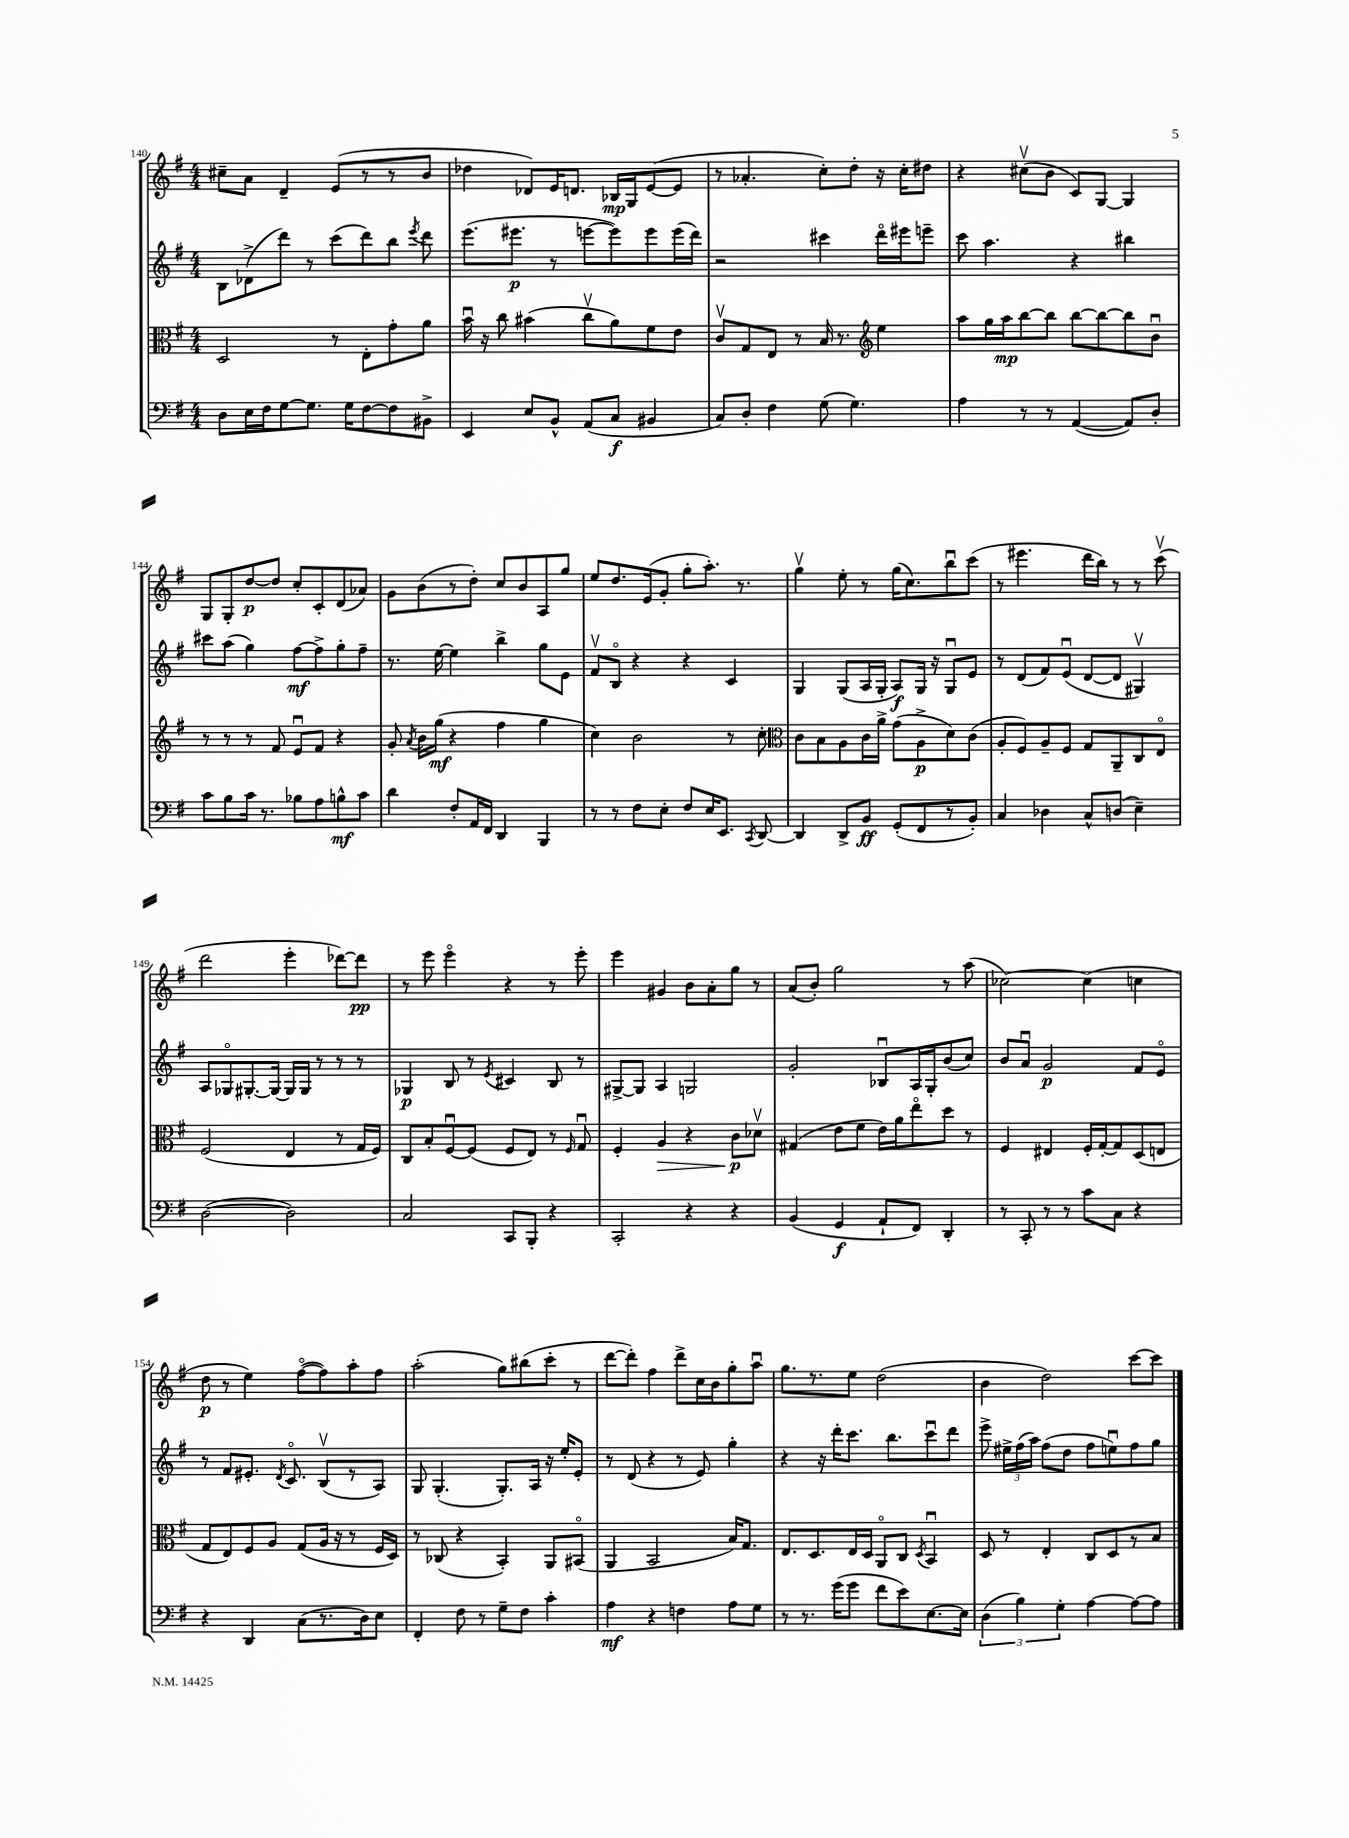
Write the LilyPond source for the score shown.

<<
\new StaffGroup <<
\new Staff = "s0" {
    \clef treble \key g \major \numericTimeSignature \time 4/4
    \autoBeamOff cis''8[-- a'8] d'4-- e'8[( r8 r8 b'8] |
    des''4 des'8[) e'16 d'8.] bes16[\mp g16 e'8~( e'8] |
    r8 aes'4.-. c''8[-.) d''8]-. r16 c''16[-. dis''8] |
    r4 cis''8[\upbow( b'8] c'8[) g8]~ g4 |
    g8[ g8-. d''8~\p d''8] c''8[-. c'8-. d'8( aes'8]) |
    g'8[ b'8( r8 d''8]-.) c''8[ b'8 a8 g''8] |
    e''8[ d''8. e'16( g'8]-. g''8[-. a''8.]-.) r8. |
    g''4\upbow e''8-. r8 g''16[( c''8.) b''8\downbow c'''8]( |
    r8 eis'''4. d'''16[ b''16]) r8 r8 c'''8\upbow( |
    d'''2 e'''4-. des'''8[~) des'''8]\pp |
    r8 e'''8 e'''4\flageolet r4 r8 e'''8-. |
    e'''4 gis'4 b'8[ a'8-. g''8] r8 |
    a'8[( b'8]-.) g''2 r8 a''8( |
    ces''2~) ces''4( c''4 |
    d''8\p r8 e''4) fis''8[~\flageolet( fis''8) a''8-. fis''8] |
    a''2-.( g''8[) bis''8( c'''8]-. r8 |
    d'''8[~ d'''8]-.) fis''4 d'''8[-> c''16 b'16 g''8-. a''8]\downbow |
    g''8.[ r8. e''8] d''2( |
    b'4 d''2) c'''8[~ c'''8] \bar "|." |
}
\new Staff = "s1" {
    \clef treble \key g \major \numericTimeSignature \time 4/4
    \autoBeamOff b8[ des'8->( d'''8]) r8 c'''8[( d'''8) b''8] \acciaccatura { e'''8 } d'''8 |
    e'''8.[( eis'''8.]\p r8 e'''8[~ e'''8) e'''8 e'''16( d'''16]) |
    r2 cis'''4 d'''16[\flageolet eis'''16 e'''8]-- |
    c'''8 a''4. r4 bis''4 |
    cis'''8[ a''8]( g''4) fis''8[~\mf fis''8-> g''8-. fis''8]-- |
    r8. e''16~ e''4 b''4-> g''8[ e'8] |
    fis'8[\upbow b8]\flageolet r4 r4 c'4 |
    g4 g8[( a16 g16]-. a8[\f) g16] r16 g8[\downbow e'8] |
    r8 d'8[( fis'8) e'8]\downbow( d'8[~ d'8] gis4\upbow) |
    a8[ ges8\flageolet gis8.~-. gis16]~ gis16[ gis16] r8 r8 r8 |
    ges4\p b8 r8 \acciaccatura { e'8 } cis'4 b8 r8 |
    gis8[~-> gis8] a4 g2 |
    g'2-. bes8[\downbow a16 g16-. b'8( c''8]) |
    b'8[ a'8]\downbow g'2\p fis'8[ e'8]\flageolet |
    r8 fis'8[ eis'8.]-. \acciaccatura { d'8 } c'8.\flageolet b8[\upbow( r8 a8]) |
    g8 g4.-.( g8.[-.) a16] r16 e''16[-. e'8]-. |
    r8 d'8( r4 r8 e'8) g''4-. |
    r4 r16 d'''16[-. c'''8.] b''8.[ c'''8\downbow d'''8] |
    e'''8-> \tuplet 3/2 { eis''16[-> fis''16( a''16]) } fis''8[( d''8] fis''8[ e''8\downbow) fis''8 g''8] \bar "|." |
}
\new Staff = "s2" {
    \clef alto \key g \major \numericTimeSignature \time 4/4
    \autoBeamOff d2 r8 e8[-. g'8-. a'8] |
    b'16\downbow r16 c''8 bis'4( c''8[\upbow a'8) fis'8 e'8] |
    c'8[\upbow g8 e8] r8 b16 r8. \clef treble e''4 |
    a''8[ g''16 a''16\mp b''8~ b''8] b''8[~ b''8~ b''8 b'8]\downbow |
    r8 r8 r8 fis'8 e'8[\downbow fis'8] r4 |
    g'8-. \acciaccatura { a'8 } b'16[ g''16]\mf( r4 fis''4 g''4 |
    c''4) b'2 r8 c''8-. |
    \clef alto c'8[ b8 a8 c'16 a'16]-> g'8[( a8->\p d'8) c'8]( |
    a8[-. fis8) a8-- fis8] g8[ a,8-- c8 e8]\flageolet |
    fis2( e4 r8 g16[ fis16]) |
    c8[ b8-. fis8~\downbow fis8]( fis8[ e8]) r8 \grace { fis16 } g8\downbow |
    fis4-. a4\> r4 c'8[\p\! des'8]\upbow |
    gis4( e'8[ fis'8] e'16[) a'16 e''8\flageolet d''8] r8 |
    fis4 eis4 fis16[-. g16~-. g8 d8( e8] |
    g8[ e8) fis8 a8] g8[( a16] r16 r8 fis16[ d16]) |
    r8 ces8( r4 b,4-.) a,8[ bis,8]\flageolet( |
    a,4 b,2 b16[) g8.] |
    e8.[ d8. e16 d16] a,8[\flageolet c8] \acciaccatura { d8 } b,4\downbow |
    d8 r8 e4-. c8[ d8 r8 b8] \bar "|." |
}
\new Staff = "s3" {
    \clef bass \key g \major \numericTimeSignature \time 4/4
    \autoBeamOff d8[ e16 fis16 g8~ g8.] g16[ fis8~ fis8 bis,8]-> |
    e,4 e8[ b,8]-^ a,8[( c8]\f bis,4 |
    c8[) d8]-. fis4 g8( g4.) |
    a4 r8 r8 a,4~( a,8[) d8]-. |
    c'8[ b8 c'16] r8. bes8[ a8 b8-^\mf c'8] |
    d'4 fis8[-. a,16 fis,16] d,4 b,,4 |
    r8 r8 fis8[ e8]-. fis8[ e16 e,8.] \acciaccatura { c,8 } d,8~ |
    d,4 d,8[-> b,8]\ff g,8[-.( fis,8 r8 b,8]-.) |
    c4 des4 c8[-^ d8]( e4--) |
    d2~( d2) |
    c2 c,8[ b,,8]-. r4 |
    c,2-. r4 r4 |
    b,4( g,4\f a,8[-! fis,8]) d,4-. |
    r8 c,8-. r8 r8 c'8[ c8] r4 |
    r4 d,4 c8[( r8. d16) e8] |
    fis,4-. fis8 r8 g8[-- fis8] c'4-. |
    a4\mf r4 f4 a8[ g8] |
    r8 r8. g'16[( g'8] fis'8[ e'8) e8.~ e16] |
    \tuplet 3/2 { d4( b4) g4-. } a4~ a8[~ a8] \bar "|." |
}
>>
>>
\layout { \context { \Score currentBarNumber = #140 } }
